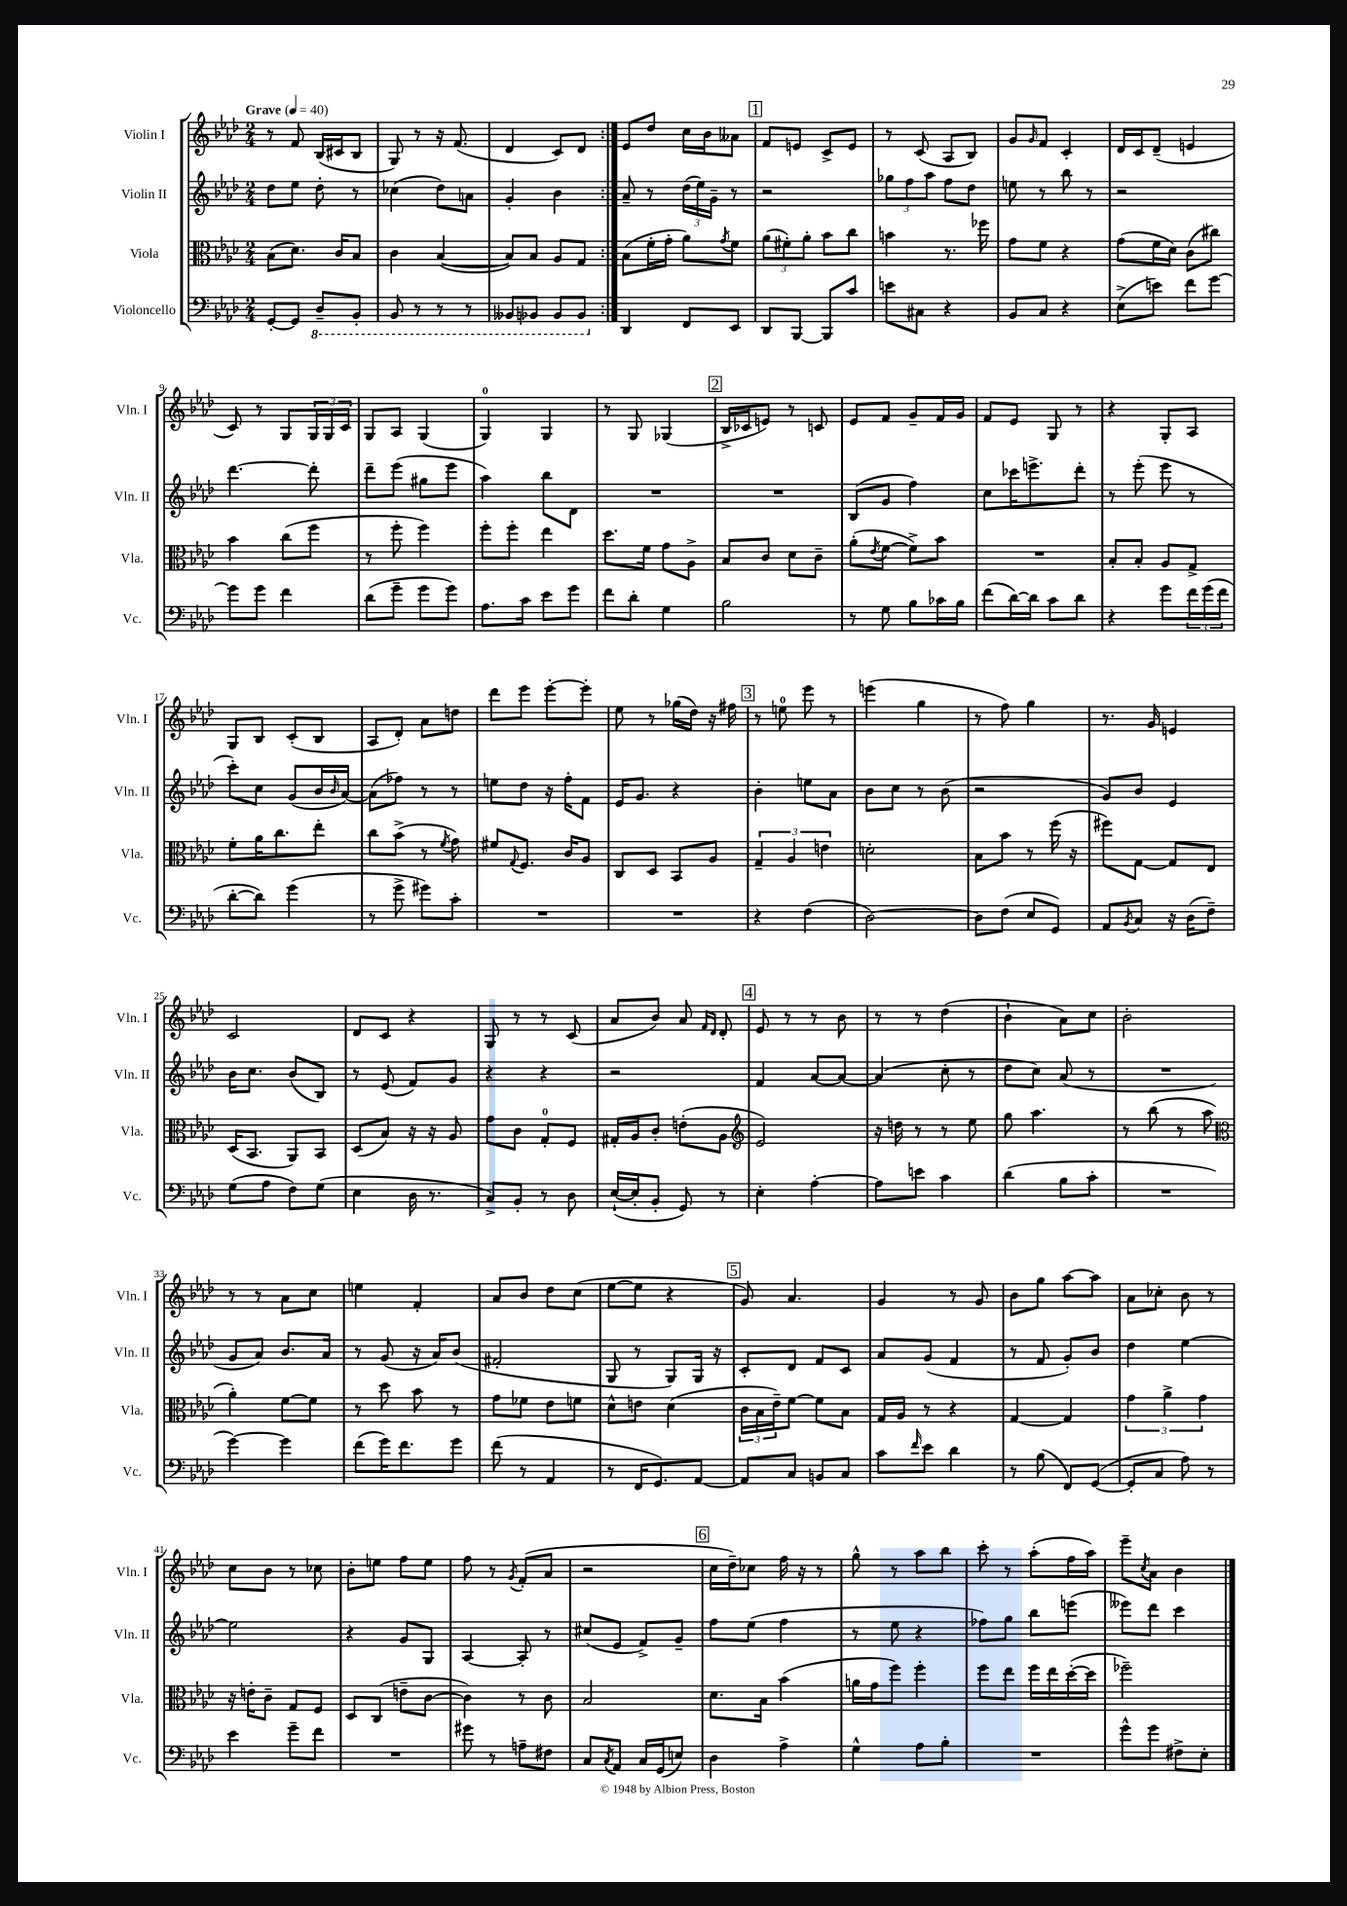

**kern	**kern	**kern	**kern
*staff4	*staff3	*staff2	*staff1
*clefF4	*clefC3	*clefG2	*clefG2
*k[b-e-a-d-]	*k[b-e-a-d-]	*k[b-e-a-d-]	*k[b-e-a-d-]
*M2/4	*M2/4	*M2/4	*M2/4
*MM40	*MM40	*MM40	*MM40
[8GG'	(8B-	8dd-	8r
8GG]	8.d-)	8ee-	8f
8DD-~	.	8dd-'	(16B-
.	16c	.	16c#
8BBB-'	8B-	8r	8B-
=	=	=	=
8BBB-	4c	(4cc-	8G)
8r	.	.	8r
8r	([4B-	8dd-)	16r
.	.	.	(8.f
8r	.	8a	.
=	=	=	=
8BBB--	8B-])	4g'	4d-
8BBB-	8B-	.	.
8BBB-	8A-	4b-	8c)
8BBB-	8G	.	8d-
=:|!	=:|!	=:|!	=:|!
4DD-	(8B-	8a-~	8e-
.	16f'	8r	8dd-
.	16g'	.	.
8FF	8a-)	(24dd-	16cc
.	.	24ee-)	.
.	.	.	16b-
.	.	24g~	.
.	8qg	.	.
8EE-	8f	8r	8a--
=	=	=	=
8DD-	(12a-	2r	8f
.	12f#')	.	.
[8BBB-	.	.	8e
.	12a-'	.	.
8BBB-]	8b-	.	8c^
8c	8cc	.	8e
=	=	=	=
8e	4b	12gg-	8r
.	.	12ff	.
8C#	.	.	(8c
.	.	12aa-	.
4r	8.r	8ff	8A-
.	.	8dd-	8B-)
.	16ff-	.	.
=	=	=	=
8BB-	8g	8ee	8g
.	.	.	16qqg
8C	8f	8r	8f
4r	4r	8bb-	4c'
.	.	8r	.
=	=	=	=
(8E-^	(8g	2r	16d-
.	.	.	16c
8e)	16f	.	(8d-~
.	16d-)	.	.
8f	(8c	.	4e
[8g	8cc#)	.	.
=	=	=	=
8g]	4b-	[4.ddd-	8c)
8g	.	.	8r
4f	(8cc	.	8G
.	8ff	8ddd-']	24G
.	.	.	24G
.	.	.	24c
=	=	=	=
(8d-	8r	8ddd-~	8G
8g~	8ff'	(8eee-	8A-
8g	4ff)	8gg#	(4G
8g)	.	8eee-	.
=	=	=	=
8.A-	8ff'	4aa-)	4G)
.	8ff'	.	.
16c	.	.	.
8e-	4ee-	8bb-	4G
8g	.	8d-	.
=	=	=	=
8f	8.dd-	2r	8r
8d-'	.	.	8G
.	16f	.	.
4G	8g	.	(4G-
.	8A-^	.	.
=	=	=	=
2B-	8B-	2r	16B-^
.	.	.	16c-
.	8c	.	8e)
.	8d-	.	8r
.	8c~	.	8c
=	=	=	=
8r	(8a-'	(8B-	8e-
.	8qe-	.	.
8G	[8f	8g	8f
8B-	8f^])	4ff)	8g~
16c-	8b-	.	16f
16B-	.	.	16g
=	=	=	=
(8f	2r	8cc	8f
[16d-)	.	16ccc-	8e-
16d-]	.	8.eee^	.
8c	.	.	8G
8d-	.	8ddd-'	8r
=	=	=	=
4r	8B-'	8r	4r
.	8B-'	(8eee-'	.
8g	8A-	8eee-	8G'
24f	8G^	8r	8A-
(24g	.	.	.
24f	.	.	.
=	=	=	=
[8d-'	8f'	8ccc')	8G
8d-])	16a-	8cc	8B-
.	8.cc	.	.
(4g	.	(8g	(8c'
.	8ee-'	16b-	8B-
.	.	16qqb-	.
.	.	[16a-)	.
=	=	=	=
8r	8cc	(8a-]	8A-
8g^	(8b-^	8ff-)	8d-')
8g#)	8r	8r	8a-
.	8qf	.	.
8c'	8g)	8r	8dd
=	=	=	=
2r	8f#	8ee	8ddd-
.	8qqG	.	.
.	8.F	8dd-	8eee-
.	.	16r	[8eee-'
.	16c	16ff'	.
.	8A-	8f	8eee-']
=	=	=	=
2r	8C	16e-	8ee-
.	.	8.g	.
.	8D-	.	8r
.	8BB-	4r	(16gg-
.	.	.	16dd-)
.	8A-	.	16r
.	.	.	16ff#
=	=	=	=
4r	6G~	4b-'	8r
.	.	.	8ee
.	6A-	.	.
(4F	.	8ee	8eee-
.	6e	.	.
.	.	8a-	8r
=	=	=	=
[2D-)	2d'	8b-	(4eee
.	.	8cc	.
.	.	8r	4gg
.	.	(8b-	.
=	=	=	=
8D-]	8B-	2r	8r
(8F	8b-	.	8ff)
8E-	8r	.	4gg
8GG)	(16ff	.	.
.	16r	.	.
=	=	=	=
8AA-	8ff#)	8g)	8.r
8qBB-	.	.	.
8C	[8G	8b-	.
.	.	.	16g
16r	8G]	4e-	4e
(16D-	.	.	.
8F~)	8E-	.	.
=	=	=	=
(8G	(16D-	16b-	2c
.	8.BB-	8.cc	.
8A-	.	.	.
8F)	8AA-)	(8b-	.
(8G	8BB-	8B-)	.
=	=	=	=
4E-	(8D-	8r	8d-
.	8B-)	(8e-	8c
16D-	16r	8f)	4r
8.r	16r	.	.
.	8A-	8g	.
=	=	=	=
8C^)	8g	4r	8G
8BB-'	8c	.	8r
8r	8G'	4r	8r
8D-	8F	.	(8c
=	=	=	=
([16E-`	16G#'	2r	8a-
16E-']	16A-	.	.
8BB-'	8c'	.	8b-)
8GG)	(8e'	.	8a-
.	.	.	16qqf
.	.	.	16qqd-
8r	8A-	.	8d-'
=	=	=	=
*	*clefG2	*	*
4E-'	2e-)	4f	8e-
.	.	.	8r
[4A-'	.	[8a-	8r
.	.	8a-_	8b-
=	=	=	=
8A-]	16r	(4a-]	8r
.	16dd	.	.
8e	8r	.	8r
4c	8r	8cc'	(4dd-
.	8ee-	8r	.
=	=	=	=
(4d-	8gg	8dd-	4b-`
.	4.aa-	8cc)	.
8B-	.	(8a-	8a-)
8c'	.	8r	8cc
=	=	=	=
2r	8r	2r	2b-'
.	(8bb-	.	.
.	8r	.	.
.	8aa-	.	.
=	=	=	=
*	*clefC3	*	*
[4g)	4a-')	8g	8r
.	.	8a-)	8r
4g]	[8f	8.b-	8a-
.	8f]	.	8cc
.	.	16a-	.
=	=	=	=
(8f	8r	8r	4ee
16g)	8dd-	(8g	.
8.f	.	.	.
.	8b-	16r	4f'
.	.	16a-)	.
8g	8r	(8b-	.
=	=	=	=
(8f	8g	2f#'	8a-
8r	8f-	.	8b-
4AA-	8e-	.	8dd-
.	8f	.	(8cc
=	=	=	=
8r	8d-^^	8G	[8ee-
16FF	8e	8r	8ee-]
8.GG)	.	.	.
.	(4d-	8G)	4r
[8AA-	.	16G	.
.	.	16r	.
=	=	=	=
8AA-]	24c	8c'	8g)
.	24B-	.	.
.	24e-~)	.	.
8C	[8f	8d-	4.a-
8BB	8f]	8f	.
8C	8B-	8c	.
=	=	=	=
8c	16G	8a-	4g
.	16A-	.	.
16qqf	.	.	.
8e-	8r	(8g	.
4d-	4r	4f	8r
.	.	.	8g
=	=	=	=
8r	[4G	8r	8b-
(8B-	.	8f	8gg
8FF)	4G]	8g')	[8aa-
([8GG	.	8b-	8aa-]
=	=	=	=
8GG']	6g	4dd-	8a-
8C	.	.	8cc-'
.	6a-^	.	.
8A-)	.	[4ee-	8b-
.	6g	.	.
8r	.	.	8r
=	=	=	=
4e-	16r	2ee-]	8cc
.	16e'	.	.
.	8c~	.	8b-
8g~	8G	.	8r
8f	8F	.	8cc-
=	=	=	=
2r	8D-	4r	8b-'
.	(8C	.	8ee
.	8e~	8g	8ff
.	[8c	8G	8ee
=	=	=	=
8g#	4c])	[4A-	8ff
8r	.	.	8r
.	.	.	8qg
8A~	8r	8A-']	(8f'
8F#	8c	8r	8a-
=	=	=	=
8C	2B-	(8cc#	2r
8qC	.	.	.
8AA-	.	8e-	.
16C	.	8f^)	.
(16GG	.	.	.
8E)	.	8g~	.
=	=	=	=
4D-	8.d-	8ff	16cc
.	.	.	16dd-~)
.	.	(8ee-	8cc-
.	16B-	.	.
4A-^	(4b-	4ff	16ff
.	.	.	16r
.	.	.	8r
=	=	=	=
4G^^	16a	8r	8gg^^
.	16g	.	.
.	8ff)	8ee-	8r
8A-	4ff'	4r	8aa-
8B-'	.	.	8bb-
=	=	=	=
2r	8ff	8ff-)	8ccc'
.	8ee-	8gg	8r
.	16ff	8bb-	(8aa-'
.	16ee-	.	.
.	([16dd-'	(8eee	16ff
.	16dd-]	.	16aa-)
=	=	=	=
8g^^	2ff-~)	8eee--)	8eee-~
.	.	.	8qcc
8g	.	8ddd-	8a-
8F#^	.	4ccc	4b-
8E-'	.	.	.
==	==	==	==
*-	*-	*-	*-
